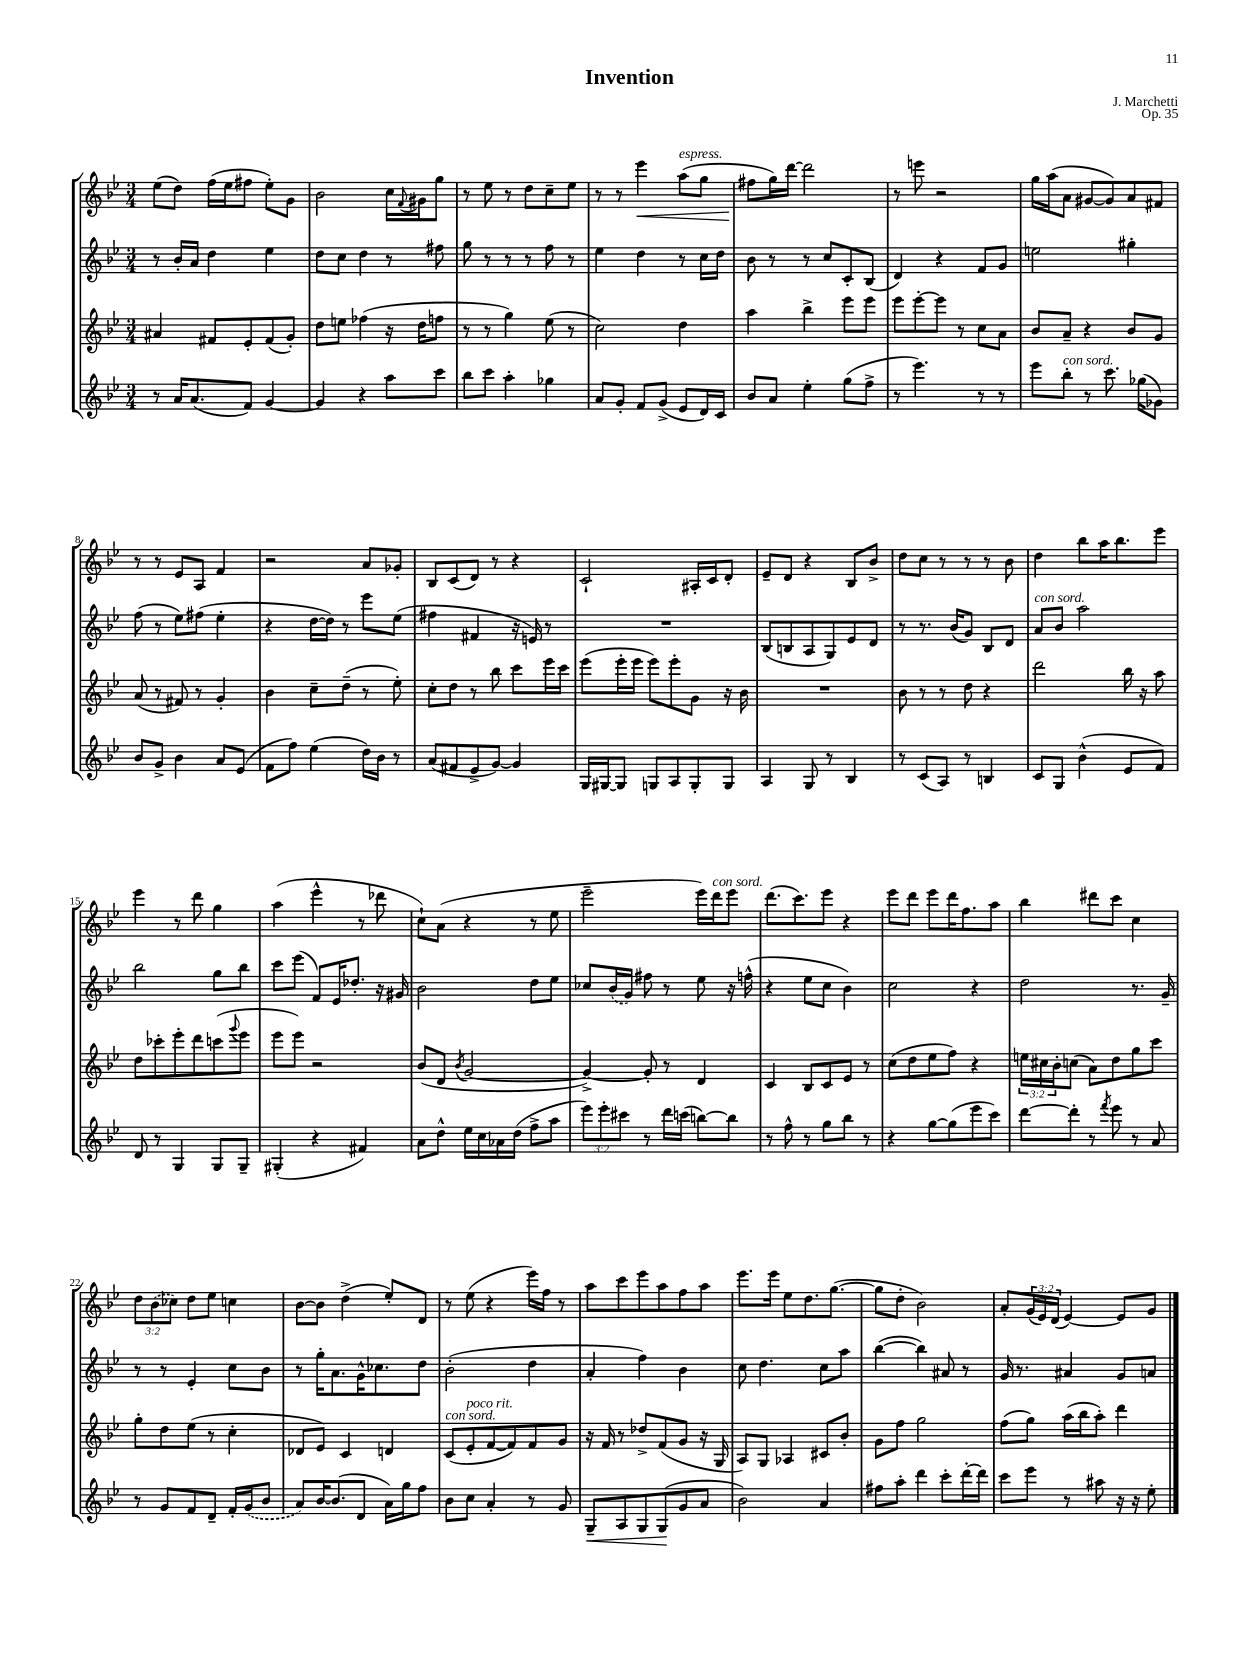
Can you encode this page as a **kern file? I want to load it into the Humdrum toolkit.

**kern	**kern	**kern	**kern
*staff4	*staff3	*staff2	*staff1
*clefG2	*clefG2	*clefG2	*clefG2
*k[b-e-]	*k[b-e-]	*k[b-e-]	*k[b-e-]
*M3/4	*M3/4	*M3/4	*M3/4
8r	4a#/	8r	(8ee-\L
16a/LK	.	16b-'/LL	8dd\J)
(8.a/	.	16a/JJ	.
.	8f#/L	4dd\	(16ff\LL
.	.	.	16ee-\J
8f/J)	8e-'/	.	8ff#\J
[4g/	(8f#/	4ee-\	8ee-'\L)
.	8g'/J)	.	8g\J
=	=	=	=
4g/]	8dd\L	8dd\L	2b-\
.	8ee\J	8cc\J	.
4r	(4ff-\	4dd\	.
8aa\L	16r	8r	16cc\LL
.	.	.	8qqf/
.	16dd\LK	.	16g#\J
8ccc\J	8ff\J	8ff#\	8gg\J
=	=	=	=
8bb-\L	8r	8gg\	8r
8ccc\J	8r	8r	8ee-\
4aa'\	4gg\)	8r	8r
.	.	8r	8dd\L
4gg-\	(8ee-\	8ff\	8cc~\
.	8r	8r	8ee-\J
=	=	=	=
8a/L	2cc\)	4ee-\	8r
8g'/J	.	.	8r
8f/L	.	4dd\	4eee-\
(8g^/J	.	.	.
8e-/L	4dd\	8r	(8aa\L
16d/L)	.	16cc\LL	8gg\J
16c/JJ	.	16dd\JJ	.
=	=	=	=
8b-/L	4aa\	8b-\	8ff#\L
8a/J	.	8r	16gg\L)
.	.	.	[16ddd\JJ
4ee-'\	4bb-^\	8r	2ddd\]
.	.	8cc/L	.
(8gg\L	8eee-\L	8c'/	.
8ff^\J	8eee-\J	(8B-/J	.
=	=	=	=
8r	8eee-\L	4d/)	8r
4.eee-\)	[8eee-'\	.	8eee\
.	8eee-\]J	4r	2r
.	8r	.	.
8r	8cc\L	8f/L	.
8r	8a\J	8g/J	.
=	=	=	=
8eee-\L	8b-/L	2ee\	16gg\LL
.	.	.	(16aa\J
8bb-'\J	8a~/J	.	8a\J
8r	4r	.	[8g#/L
8.ccc\	.	.	8g#/])
.	8b-/L	4gg#'\	8a/
(16gg-\LK	.	.	.
8g-\J)	8g/J	.	8f#/J
=	=	=	=
8b-/L	(8a/	(8ff\	8r
8g^/J	8r	8r	8r
4b-\	8f#/)	8ee-\L)	8e-/L
.	8r	(8ff#\J	8A/J
8a/L	4g'/	4ee-'\	4f/
(8e-/J	.	.	.
=	=	=	=
8f\L	4b-\	4r	2r
8ff\J)	.	.	.
(4ee-\	8cc~\L	[16dd\LL	.
.	.	16dd\]JJ)	.
.	(8dd~\J	8r	.
16dd\LL)	8r	8eee-\L	8a/L
16b-\JJ	.	.	.
8r	8ee-'\)	(8ee-\J	8g-'/J
=	=	=	=
(8a/L	8cc'\L	4ff#\	8B-/L
8f#/	8dd\J	.	(8c/
8e-^/	8r	4f#/	8d/J)
[8g/J)	8bb-\	.	8r
4g/]	8ccc\L	16r	4r
.	.	16e/)	.
.	16eee-\L	8r	.
.	16ccc\JJ	.	.
=	=	=	=
16G/LL	(8eee-\L	2.r	2c`/
[16G#/J	.	.	.
8G#/]J	16eee-'\L	.	.
.	16eee-\JJ	.	.
8G/L	8eee-\L)	.	.
8A/	8eee-'\	.	.
8G'/	8g\J	.	16A#'/LL
.	.	.	16c/J
8G/J	16r	.	8d'/J
.	16b-\	.	.
=	=	=	=
4A/	2.r	(8B-/L	8e-~/L
.	.	8B/	8d/J
8G/	.	8A/	4r
8r	.	8G/)	.
4B-/	.	8e-/	8B-/L
.	.	8d/J	8b-^/J
=	=	=	=
8r	8b-\	8r	8dd\L
(8c/L	8r	8.r	8cc\J
8A/J)	8r	.	8r
.	.	(16b-/LK	.
8r	8dd\	8g/J)	8r
4B/	4r	8B-/L	8r
.	.	8d/J	8b-\
=	=	=	=
8c/L	2ddd\	8a/L	4dd\
8G/J	.	8b-/J	.
(4b-^^\	.	2aa\	8bb-\L
.	.	.	16aa\K
.	.	.	8.bb-\
8e-/L	16bb-\	.	.
.	16r	.	.
8f/J)	8aa\	.	8eee-\J
=	=	=	=
8d/	8dd\L	2bb-\	4eee-\
8r	8ccc-'\	.	.
4G/	8eee-'\	.	8r
.	8ddd\	.	8ddd\
8G/L	(8ccc\	8gg\L	4gg\
.	8qqggg/	.	.
8G~/J	8eee-\J	8bb-\J	.
=	=	=	=
(4G#'/	8eee-\L	8ccc\L	(4aa\
.	8eee-\J)	(8eee-\J	.
4r	2r	8f/L)	4eee-^^\
.	.	16e-/K	.
.	.	8.dd-'/J	.
4f#/)	.	.	8r
.	.	16r	8ddd-\
.	.	16g#/	.
=	=	=	=
8a\L	(8b-/L	2b-\	8cc`\L)
8dd^^\J	8d/J	.	(8a\J
.	8qb-/	.	.
16ee-\LL	[2g/	.	4r
16cc\	.	.	.
16a-\	.	.	.
(16dd\JJ	.	.	.
8ff^\L	.	8dd\L	8r
8aa\J	.	8ee-\J	8ee-\
=	=	=	=
12eee-\L)	4g^/_)	8cc-/L	2eee-~\
12eee-'\	.	.	.
.	.	(16b-/L	.
12ccc#\J	.	.	.
.	.	16g/JJ)	.
8r	8g'/]	8ff#\	.
16ddd\LL	8r	8r	.
(16ccc\JJ	.	.	.
[8bb\L)	4d/	8ee-\	16eee-\LL)
.	.	.	16ddd\J
8bb\]J	.	16r	8eee-\J
.	.	(16ff^^\	.
=	=	=	=
8r	4c/	4r	(8.ddd\L
8ff^^\	.	.	.
.	.	.	8.ccc\)
8r	8B-/L	8ee-\L	.
8gg\L	8c/	8cc\J	8eee-\J
8bb-\J	8e-/J	4b-\)	4r
8r	8r	.	.
=	=	=	=
4r	(8cc\L	2cc\	8eee-\L
.	8dd\	.	8ddd\J
[8gg\L	8ee-\	.	8eee-\L
(8gg\]	8ff\J)	.	16ddd\K
.	.	.	8.ff\
8eee-\	4r	4r	.
8ccc\J)	.	.	8aa\J
=	=	=	=
[8ddd\L	24ee\LL	2dd\	4bb-\
.	24cc#\	.	.
.	24b-'\J	.	.
8ddd'\]J	(8cc\J	.	.
8r	8a\L)	.	8ddd#\L
8qfff/	.	.	.
8eee-\	8dd\	.	8ccc\J
8r	8gg\	8.r	4cc\
8a/	8ccc\J	.	.
.	.	16g~/	.
=	=	=	=
8r	8gg'\L	8r	12dd\L
.	.	.	(12b-\
8g/L	8dd\	8r	.
.	.	.	12cc-\J)
8f/	(8ee-\J	4e-'/	8dd\L
8d~/J	8r	.	8ee-\J
16f'/LL	4cc'\	8cc\L	4cc\
(16g/J	.	.	.
8b-/J	.	8b-\J	.
=	=	=	=
8a/L)	8d-/L	8r	[8b-\L
[16b-/K	8e-/J)	16gg'\LK	8b-\]J
(8.b-/]	.	8.a\	.
.	4c/	.	(4dd^\
8d/J	.	16g^^\K	.
.	.	8.cc-\	.
16a\LL)	4d/	.	8ee-'/L)
16gg\J	.	.	.
8ff\J	.	8dd\J	8d/J
=	=	=	=
8b-\L	(8c/L	(2b-'\	8r
8cc\J	8e-'/	.	(8ee-\
4a'/	[8f/	.	4r
.	8f/])	.	.
8r	8f/	4dd\	16eee-\LL)
.	.	.	16ff\JJ
8g/	8g/J	.	8r
=	=	=	=
8G~/L	16r	4a'/	8aa\L
.	16f/	.	.
8A/	8r	.	8ccc\
8G/	8dd-^/L	4ff\)	8eee-\
(8G/	(8f/	.	8aa\
8g/	8g/J	4b-\	8ff\
8a/J	16r	.	8aa\J
.	16G/	.	.
=	=	=	=
2b-\)	8A/L)	8cc\	8.eee-\L
.	8G/J	4.dd\	.
.	.	.	16eee-\Jk
.	4A-/	.	8ee-\L
.	.	.	8.dd\
4a/	8c#/L	8cc\L	.
.	.	.	([8.gg\J
.	8b-'/J	8aa\J	.
=	=	=	=
8ff#\L	8g\L	([4bb-\	8gg\]L
8aa'\J	8ff\J	.	8dd'\J
4ddd\	2gg\	4bb-\])	2b-\)
8ccc'\L	.	8a#/	.
[16ddd'\L	.	8r	.
16ddd\]JJ	.	.	.
=	=	=	=
8ccc\L	(8ff\L	16g/	8a'/L
.	.	8.r	.
8eee-\J	8gg\J)	.	(24g/L
.	.	.	24e-/)
.	.	.	(24d/JJ
8r	(16aa\LL	4a#/	[4e-/)
.	16bb-\J	.	.
8aa#\	8aa'\J)	.	.
16r	4ddd\	8g/L	8e-/]L
16r	.	.	.
8ee-'\	.	8a/J	8g/J
==	==	==	==
*-	*-	*-	*-
